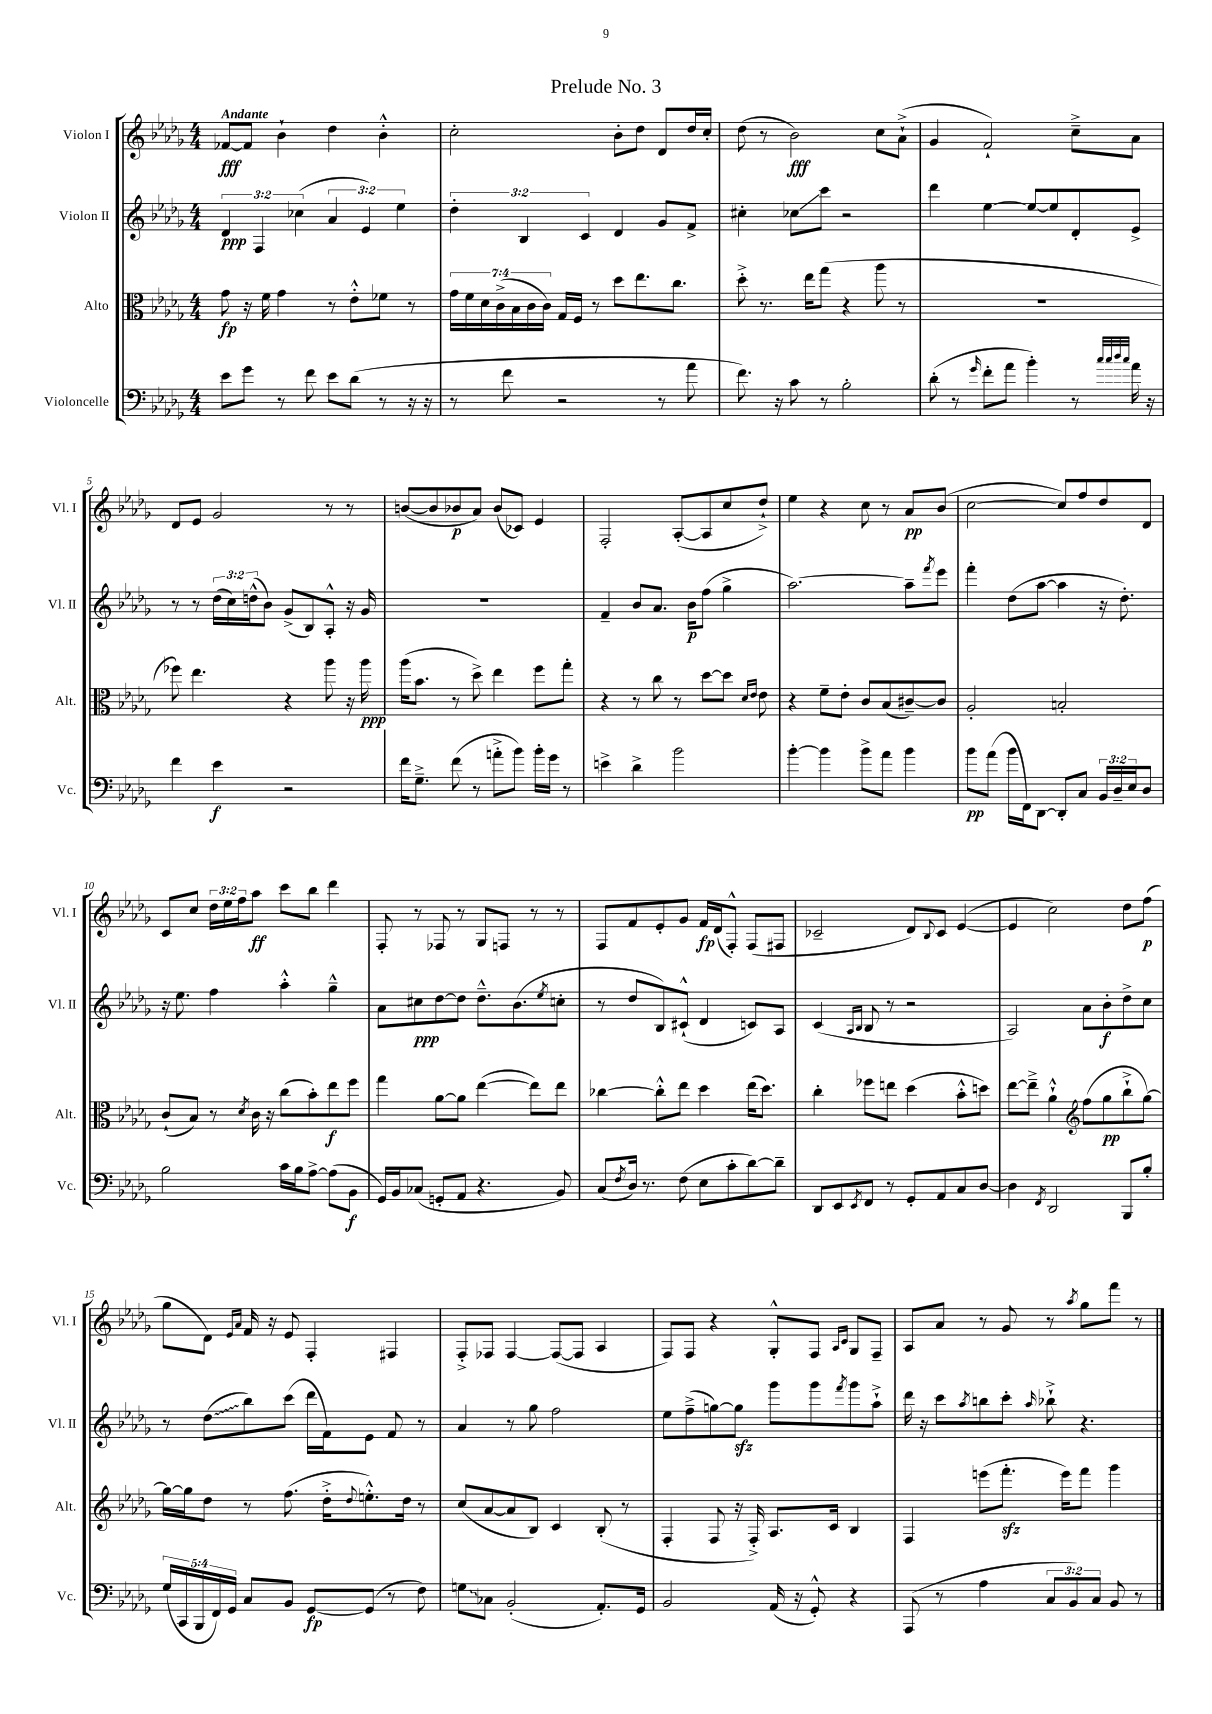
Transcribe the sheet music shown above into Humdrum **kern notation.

**kern	**kern	**kern	**kern
*staff4	*staff3	*staff2	*staff1
*clefF4	*clefC3	*clefG2	*clefG2
*k[b-e-a-d-g-]	*k[b-e-a-d-g-]	*k[b-e-a-d-g-]	*k[b-e-a-d-g-]
*M4/4	*M4/4	*M4/4	*M4/4
8e-	8g-	6d-	[8f-
8g-	16r	.	8f-]
.	.	6F	.
.	16f	.	.
8r	4g-	.	4b-`
.	.	(6cc-	.
8f	.	.	.
8e-	8r	6a-	4dd-
(8d-	8e-'^^	.	.
.	.	6e-)	.
8r	8f-	.	4b-'^^
.	.	6ee-	.
16r	8r	.	.
16r	.	.	.
=	=	=	=
8r	28g-	6dd-'	2cc'
.	28f	.	.
.	28d-	.	.
.	(28c^	.	.
8f	.	.	.
.	28B-	.	.
.	.	6B-	.
.	28c	.	.
.	28c)	.	.
2r	16G-	.	.
.	16F	.	.
.	.	6c	.
.	8r	.	.
.	8dd-	4d-	8b-'
.	8.ee-	.	8dd-
8r	.	8g-	8d-
.	8.cc	.	.
8a-	.	8f^	16dd-
.	.	.	16cc'
=	=	=	=
8.f)	8dd-'^	4cc#'	(8dd-
.	8.r	.	8r
16r	.	.	.
8c	.	8cc-	2b-)
.	16ee-	.	.
8r	(8gg-	8ccc	.
2B-'	4r	2r	.
.	8aa-	.	8cc
.	8r	.	(8a-`^
=	=	=	=
(8d-'	1r	4ddd-	4g-
8r	.	.	.
16qqg-	.	.	.
8f'	.	[4ee-	2f`)
8a-	.	.	.
4b-')	.	8ee-_	.
.	.	8ee-]	.
8r	.	8d-'	8cc~^
32qqcc	.	.	.
32qqcc	.	.	.
32qqdd-	.	.	.
32qqcc	.	.	.
16a-	.	8e-^	8a-
16r	.	.	.
=	=	=	=
4f	8ff-)	8r	8d-
.	4.ee-	8r	8e-
4e-	.	(24dd-	2g-
.	.	24cc)	.
.	.	(24dd^^	.
.	.	8b-)	.
2r	4r	(8g-^	.
.	.	8B-)	.
.	8aa-	8A-'^^	8r
.	16r	16r	8r
.	16aa-	16g-	.
=	=	=	=
16f	(16aa-	1r	([8b
8.G-~^	8.b-	.	.
.	.	.	8b]
(8f	8r	.	8b-
8r	8dd-^)	.	8a-)
8a'^	4ee-	.	(8b-
8b-)	.	.	8c-)
16b-'	8ff	.	4e-
16g-	.	.	.
8r	8gg-'	.	.
=	=	=	=
4e^	4r	4f~	2F'
4d-^	8r	8b-	.
.	8cc	8.a-	.
2b-	8r	.	([8A-'
.	.	16b-	.
.	[8dd-	(8ff	8A-]
.	8dd-]	4gg-^	8cc
.	16qqd-	.	.
.	16qqe-	.	.
.	8e-	.	8dd-`^)
=	=	=	=
[4b-'	4r	[2.aa-)	4ee-
4b-]	8f~	.	4r
.	8e-'	.	.
8b-^	8c	.	8cc
8a-	(8B-	.	8r
4b-	[8c#~)	8aa-~]	8a-
.	.	8qfff	.
.	8c#]	8eee-	(8b-
=	=	=	=
8b-	2A-'	4fff'	[2cc
(8a-	.	.	.
16b-	.	(8dd-	.
16FF)	.	.	.
[8DD-	.	[8aa-	.
8DD-']	2B'	4aa-]	8cc])
8C	.	.	8ff
24BB-	.	16r	8dd-
24D-~	.	.	.
.	.	8.dd-')	.
24E-	.	.	.
8D-	.	.	8d-
=	=	=	=
2B-	(8c`	16r	8c
.	.	8.ee-	.
.	8B-)	.	8cc
.	8r	4ff	24dd-
.	.	.	24ee-
.	.	.	24ff
.	8qd-	.	.
.	16c	.	8aa-
.	16r	.	.
16c	(8cc	4aa-'^^	8ccc
16B-	.	.	.
[8A-^	8b-')	.	8bb-
(8A-]	8ee-	4gg-~^^	4ddd-
8BB-	8ff	.	.
=	=	=	=
16GG-)	4gg-	8a-	8F'
16BB-	.	.	.
(8C-	.	8cc#	8r
8GG'	[8a-	[8dd-	8F-
8AA-	8a-]	8dd-]	8r
4.r	([4ee-	8.dd-~^^	8G-
.	.	.	8F
.	.	(8.b-	.
.	8ee-])	.	8r
.	.	8qee-	.
8BB-)	8ee-	8cc'	8r
=	=	=	=
(8C	[4cc-	8r	8F
8qF	.	.	.
16D-)	.	8dd-	8f
8.r	.	.	.
.	8cc-'^^]	8B-)	8e-'
(8F	8ee-	(8c#`^^	8g-
8E-	4dd-	4d-	16f
.	.	.	(16d-
8c'	.	.	8F'^^)
[8d-)	(16ee-	8c)	(8F
.	8.dd-)	.	.
8d-~]	.	8A-	8F#
=	=	=	=
8DD-	4cc'	(4c	2c-~
8EE-	.	.	.
.	.	16qqA-	.
8qEE-	.	16qqB-	.
8FF	8ff-	8B-	.
8r	8ee	8r	.
8GG-'	(4dd-	2r	8d-)
.	.	.	8qqB-
8AA-	.	.	8c-
8C	8b-'^^	.	([4e-
[8D-	8dd)	.	.
=	=	=	=
4D-]	[8ee-	2A-)	4e-]
.	8ee-~^]	.	.
8qFF	.	.	.
2DD-	4a-`^^	.	2cc)
*	*clefG2	*	*
.	(8ff	8a-	.
.	8gg-	8b-'	.
8BBB-	8bb-`^	8dd-^	8dd-
8B-'	[8gg-)	8cc	(8ff
=	=	=	=
(20G-	16gg-_	8r	8gg-
20CC	.	.	.
.	16gg-]	.	.
20BBB-	.	.	.
.	8dd-	(8dd-	8d-)
20FF)	.	.	.
20GG-	.	.	.
.	.	.	16qqe-
.	.	.	16qqa-
8C	8r	8bb-)	16f
.	.	.	16r
8BB-	(8.ff	(8ccc	8e-
[8GG-	.	16ddd-	4F'
.	16dd-'^	16f)	.
.	8qqdd-	.	.
(8GG-]	8.ee'^^)	8e-	.
8r	.	8f	4F#
.	16dd-	.	.
8F)	8r	8r	.
=	=	=	=
8G	(8cc	4a-	8F'^
8C-	[8a-	.	8F-
(2BB-'	8a-]	8r	[4F-
.	8B-)	8gg-	.
.	4c	2ff	(8F-_
.	.	.	8F-]
8.AA-')	(8B-'	.	4A-
.	8r	.	.
16GG-	.	.	.
=	=	=	=
2BB-	4F'	8ee-	8F)
.	.	(8ff~^	8F
.	8F	[8gg)	4r
.	16r	8gg]	.
.	16F'^)	.	.
(16AA-	8.A-	8ggg-	8G-'^^
16r	.	.	.
8GG-'^^)	.	8ggg-	8F
.	16c	.	.
.	.	.	16qqA-
.	.	8qfff	16qqc
4r	4B-	8ggg-	8G-
.	.	8aa-`^	8F~
=	=	=	=
(8AAA-	4F	16ddd-	8A-
.	.	16r	.
8r	.	8ccc	8a-
.	.	8qaa-	.
4A-	(8eee	8bb	8r
.	8.fff'	8ccc'	8g-
.	.	16qqaa-	.
12C	.	8bb-`^	8r
.	16eee)	.	.
12BB-)	.	.	.
.	.	.	8qaa-
.	8fff	4.r	8gg-
12C	.	.	.
8BB-	4ggg-	.	8fff
8r	.	.	8r
==	==	==	==
*-	*-	*-	*-
